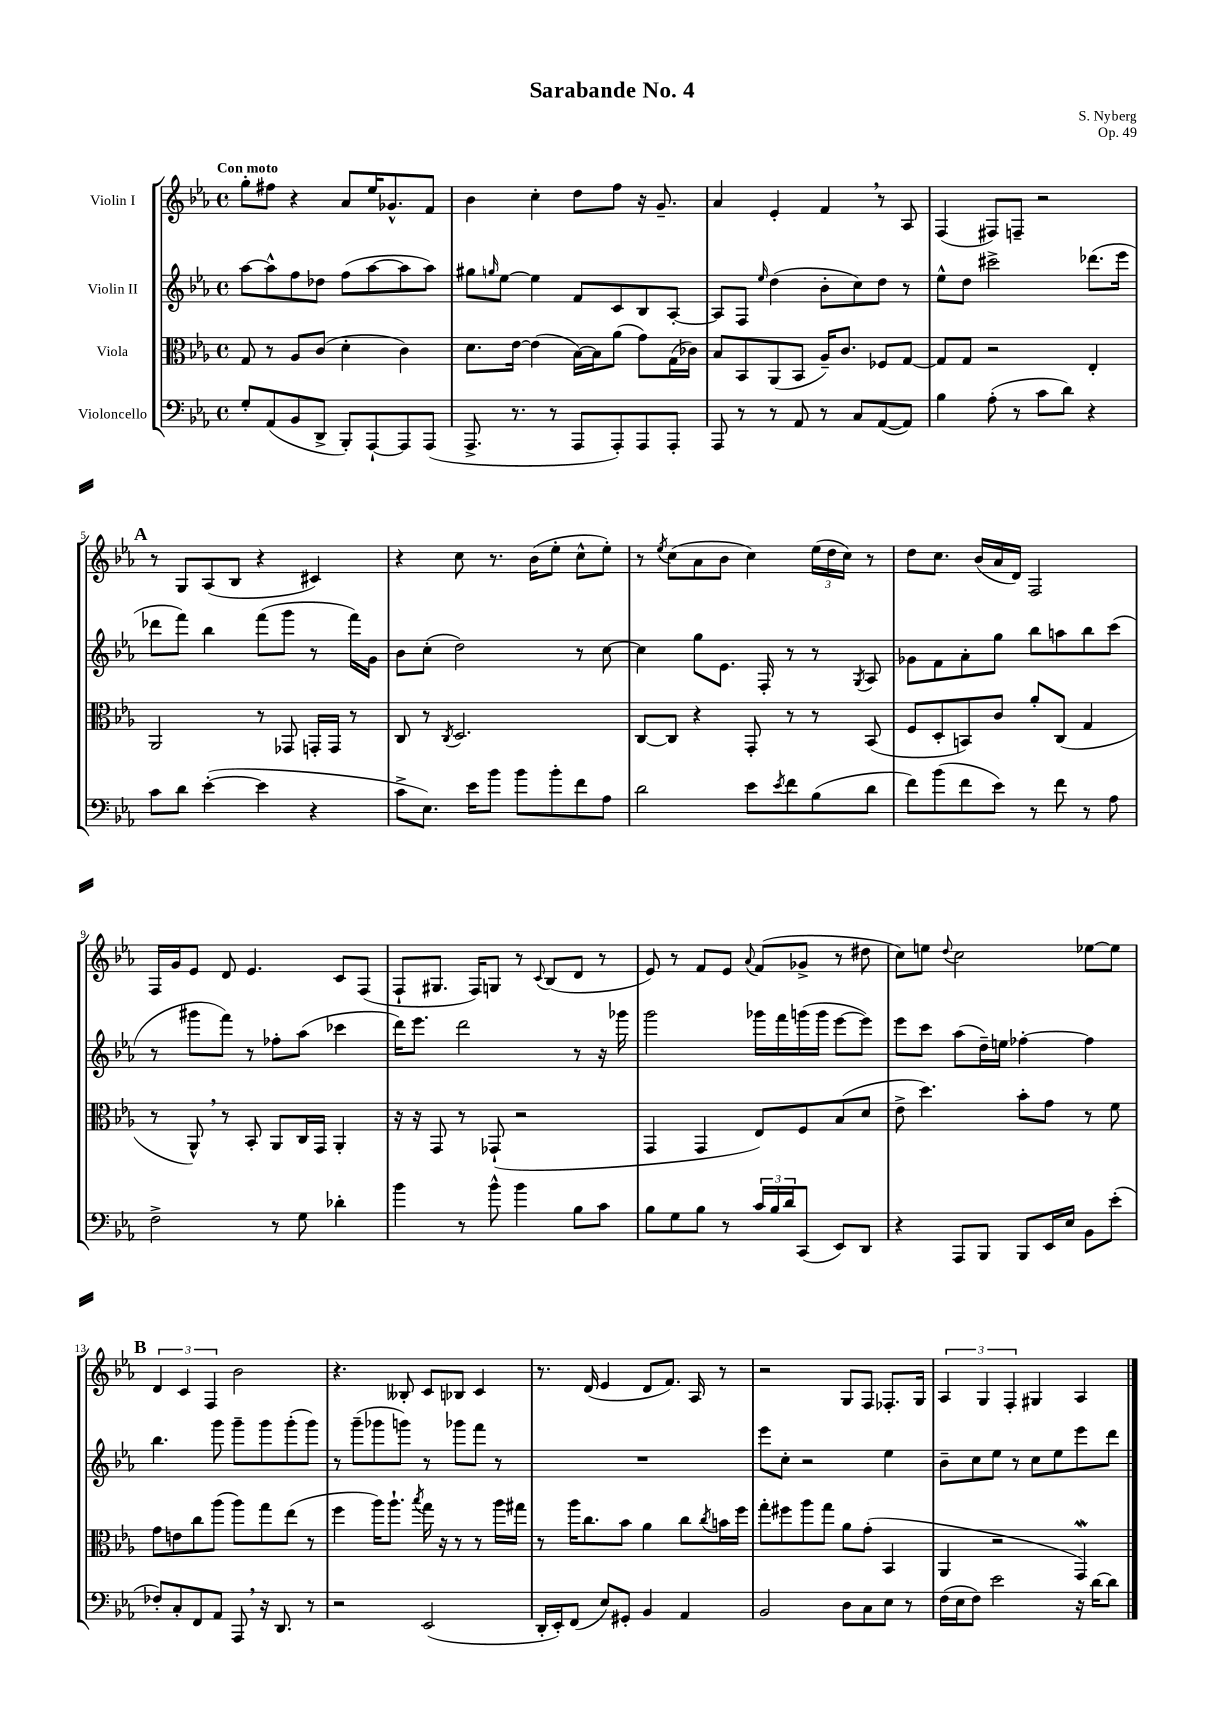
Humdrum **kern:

**kern	**kern	**kern	**kern
*staff4	*staff3	*staff2	*staff1
*clefF4	*clefC3	*clefG2	*clefG2
*k[b-e-a-]	*k[b-e-a-]	*k[b-e-a-]	*k[b-e-a-]
*M4/4	*M4/4	*M4/4	*M4/4
*met(c)	*met(c)	*met(c)	*met(c)
8G'/L	8G/	[8aa-\L	8gg'\L
(8AA-/	8r	8aa-^^\]	8ff#\J
8BB-/	8A-/L	8ff\	4r
8DD^/J	(8c/J	8dd-\J	.
8BBB-'/L)	4d'\	(8ff\L	8a-/L
[8AAA-`/	.	[8aa-\	16ee-/K
.	.	.	8.g-^^/
8AAA-/]	4c\)	8aa-\]	.
(8AAA-/J	.	8aa-\J)	8f/J
=	=	=	=
8.AAA-^/	8.d\L	8gg#\L	4b-\
.	.	16qqgg/	.
.	.	[8ee-\J	.
8.r	[16e-\Jk	.	.
.	(4e-\]	4ee-\]	4cc'\
8r	.	.	.
8AAA-/L	[16B-\LL)	8f/L	8dd\L
.	16B-\]J	.	.
8AAA-'/)	(8a-\J	8c/	8ff\J
8AAA-/	8g\L)	8B-/	16r
.	.	.	8.g~/
8AAA-'/J	(16G\L	[8A-'/J	.
.	16c-\JJ)	.	.
=	=	=	=
8AAA-/	8B-/L	8A-/]L	4a-/
8r	8BB-/	8F/J	.
.	.	16qqee-/	.
8r	(8AA-/	(4dd\	4e-'/
8AA-/	8BB-/J	.	.
8r	16A-~/LK)	8b-'\L	4f/
.	8.c/J	.	.
8C/L	.	8cc\)	.
([8AA-/	8F-/L	8dd\J	8r
8AA-/]J)	[8G/J	8r	8A-/
=	=	=	=
4B-\	8G/]L	8ee-^^\L	(4F/
.	8G/J	8dd\J	.
(8A-'\	2r	2ccc#^\	8F#/L)
8r	.	.	8F~/J
8c\L	.	.	2r
8d\J)	.	.	.
4r	4E-'/	(8.ddd-\L	.
.	.	16eee-\Jk	.
=	=	=	=
8c\L	2AA-/	8ddd-\L	8r
8d\J	.	8fff\J)	8G/L
([4e-'\	.	4bb-\	(8A-/
.	.	.	8B-/J
4e-\]	8r	(8fff\L	4r
.	8GG-/	8ggg\J	.
4r	16GG'/LL	8r	4c#/)
.	16GG/JJ	.	.
.	8r	16fff\LL)	.
.	.	16g\JJ	.
=	=	=	=
8c^\L	8C/	8b-\L	4r
8.E-\J)	8r	(8cc'\J	.
.	8qC/	.	.
.	2.D/	2dd\)	8cc\
16e-\LK	.	.	.
8b-\J	.	.	8.r
8b-\L	.	.	.
.	.	.	(16b-\LK
8b-'\	.	.	8ee-'\J
8f\	.	8r	8cc^^\L
8A-\J	.	[8cc\	8ee-'\J)
=	=	=	=
2d\	[8C/L	4cc\]	8r
.	.	.	8qee-/
.	8C/]J	.	(8cc\L
.	4r	8gg\L	8a-\
.	.	8.e-\J	8b-\J
8e-\L	8GG'/	.	4cc\)
.	.	16F'/	.
8qe-/	.	.	.
8f\	8r	8r	.
(8B-\	8r	8r	(24ee-\LL
.	.	.	24dd\
.	.	.	24cc\JJ)
.	.	8qG/	.
8d\J	(8BB-/	8A-/	8r
=	=	=	=
8f\L)	8F/L	8g-\L	8dd\L
(8b-\	8D'/	8f\	8.cc\J
8f\	8BB/)	8a-'\	.
.	.	.	(16b-/LL
8e-\J)	8c/J	8gg\J	16a-/
.	.	.	16d/JJ)
8r	8a-'/L	8bb-\L	2F/
8f\	(8C/J	8aa\	.
8r	4G/	8bb-\	.
8A-\	.	(8ccc\J	.
=	=	=	=
2F^\	8r	8r	16F/LL
.	.	.	16g/J
.	8AA-^^/)	8ggg#\L	8e-/J
.	8r	8fff\J)	8d/
.	8BB-'/	8r	4.e-/
8r	8AA-/L	8ff-'\L	.
8G\	16C/L	(8aa-\J	.
.	16GG/JJ	.	.
4d-'\	4AA-'/	4ccc-\	8c/L
.	.	.	(8F/J
=	=	=	=
4b-\	16r	16ddd\LK)	8F`/L
.	16r	8.eee-\J	.
.	8GG/	.	8.G#/J
8r	8r	2ddd\	.
.	.	.	16F/LK)
8b-^^\	(8GG-`/	.	8G/J
4b-\	2r	.	8r
.	.	.	8qqc/
.	.	.	(8B-/L
8B-\L	.	8r	8d/J
8c\J	.	16r	8r
.	.	16ggg-\	.
=	=	=	=
8B-\L	4GG/	2ggg\	8e-/)
8G\	.	.	8r
8B-\J	4GG/	.	8f/L
8r	.	.	8e-/J
.	.	.	8qqa-/
24c/LL	8E-/L)	16ggg-\LL	(8f/L
24B-/	.	.	.
.	.	16fff\	.
24d/J	.	.	.
(8CC/J	8F/	(16ggg\	8g-^/J
.	.	16ggg\JJ	.
8EE-/L)	(8B-/	[8eee-\L	8r
8DD/J	8d/J	8eee-\]J)	8dd#\
=	=	=	=
4r	8e-^\	8eee-\L	8cc\L)
.	4.dd\)	8ccc\J	8ee\J
.	.	.	8qqdd/
8AAA-/L	.	(8aa-\L	2cc\
8BBB-/J	.	16dd~\L)	.
.	.	16ee\JJ	.
8BBB-/L	8b-'\L	[4ff-'\	.
16EE-/L	8g\J	.	.
16E-/JJ	.	.	.
8BB-\L	8r	4ff-\]	[8ee-\L
(8e-'\J	8f\	.	8ee-\]J
=	=	=	=
8F-'/L)	8g\L	4.bb-\	6d/
8C'/	8e\	.	.
.	.	.	6c/
8FF/	8cc\	.	.
.	.	.	6F/
8AA-/J	(8aa-\J	8ggg\	.
8AAA-/	8aa-\L)	8ggg~\L	2b-\
16r	8gg\	8ggg\	.
8.DD/	.	.	.
.	(8ee-\J	(8ggg'\	.
8r	8r	8ggg\J)	.
=	=	=	=
2r	4ff\	8r	4.r
.	.	(8ggg~\L	.
.	16aa-\LK)	8ggg-\	.
.	8.aa-`\J	.	.
.	.	8ggg\J)	8B--'/
.	8qbb-/	.	.
(2EE-/	16gg\	8r	8c/L
.	16r	.	.
.	8r	8ggg-\L	8B-/J
.	8r	8fff\J	4c/
.	16aa-\LL	8r	.
.	16gg#\JJ	.	.
=	=	=	=
16DD'/LL	8r	1r	8.r
16EE-'/J)	.	.	.
(8FF/J	16aa-\LK	.	.
.	8.cc\	.	(16d/
8E-/L)	.	.	4e-/
8GG#'/J	8b-\J	.	.
4BB-/	4a-\	.	8d/L
.	.	.	8.f/J)
4AA-/	8cc\L	.	.
.	.	.	16A-/
.	8qcc/	.	.
.	16b\L	.	8r
.	16ff\JJ	.	.
=	=	=	=
2BB-/	8gg'\L	8eee-\L	2r
.	8ff#\	8cc'\J	.
.	8aa-\	2r	.
.	8gg\J	.	.
8D\L	8a-\L	.	8G/L
8C\	(8g'\J	.	8F/J
8E-\J	4BB-/	4ee-\	8.F-'/L
8r	.	.	.
.	.	.	16G/Jk
=	=	=	=
(16F\LL	4AA-/	8b-~\L	6A-/
16E-\J	.	.	.
8F\J)	.	8cc\	.
.	.	.	6G/
2e-\	2r	8ee-\J	.
.	.	.	6F'/
.	.	8r	.
.	.	8cc\L	4G#/
.	.	8ee-\	.
16r	4GG/)	8eee-\	4A-/
[16d\LK	.	.	.
8d\]J	.	8ddd\J	.
==	==	==	==
*-	*-	*-	*-
